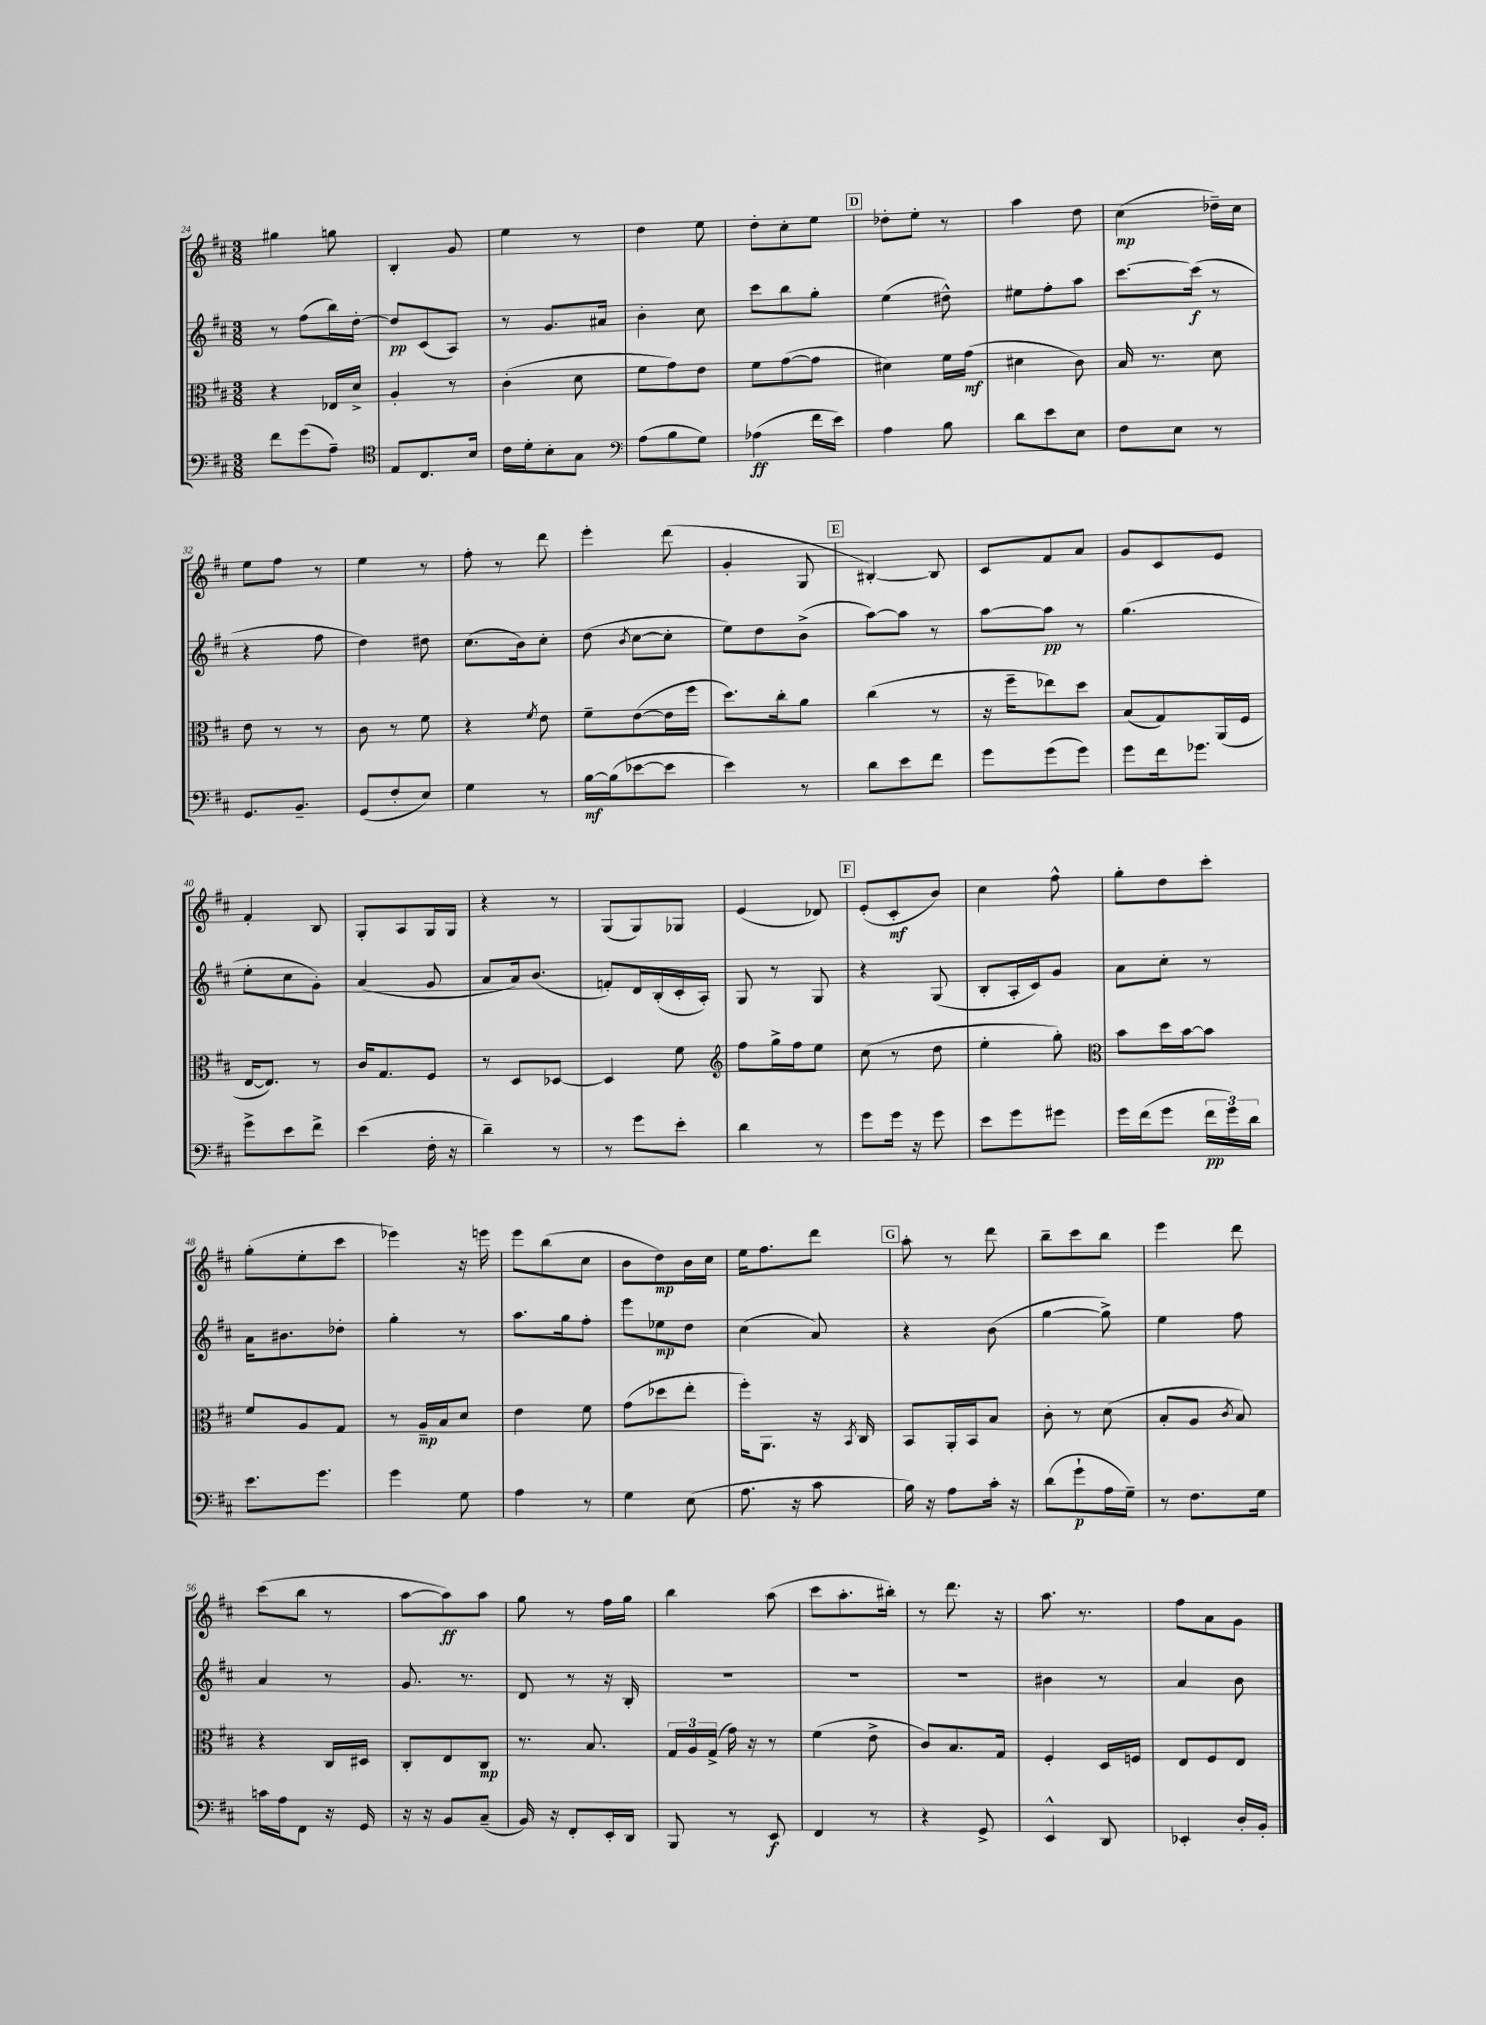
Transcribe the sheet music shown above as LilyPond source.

<<
\new StaffGroup <<
\new Staff = "s0" {
    \clef treble \key d \major \numericTimeSignature \time 3/8
    \autoBeamOff gis''4 g''8 |
    b4-. g'8 |
    e''4 r8 |
    d''4 e''8 |
    d''8[-. cis''8-. e''8] |
    \mark \markup { \box "D" } des''8[-. e''8]-. r8 |
    a''4 d''8 |
    cis''4\mp( des''16[--) cis''16] |
    e''8[ fis''8] r8 |
    e''4 r8 |
    fis''8-. r8 d'''8 |
    e'''4-. d'''8( |
    g'4-. g8 |
    \mark \markup { \box "E" } bis4~-.) bis8 |
    cis'8[ fis'8 a'8] |
    g'8[ cis'8 e'8] |
    fis'4-. b8 |
    g8[-. a8 g16 g16] |
    r4 r8 |
    g8[( g8) ges8] |
    e'4( des'8) |
    \mark \markup { \box "F" } e'8[-.( cis'8-.\mf b'8]) |
    cis''4 fis''8-^ |
    g''8[-. d''8 cis'''8]-. |
    g''8[-.( e''8-. cis'''8] |
    ees'''4) r16 e'''16 |
    e'''8[ b''8( cis''8] |
    b'8[ d''8\mp) b'16 cis''16] |
    e''16[ fis''8. d'''8] |
    \mark \markup { \box "G" } a''8-. r8 d'''8 |
    b''8[-- cis'''8 b''8] |
    e'''4 d'''8 |
    cis'''8[( b''8] r8 |
    a''8[~ a''8\ff) a''8] |
    g''8 r8 fis''16[ g''16] |
    b''4 a''8( |
    cis'''8[ a''8.-. bis''16]-.) |
    r8 d'''8. r16 |
    a''8. r8. |
    fis''8[ a'8 g'8] \bar "|." |
}
\new Staff = "s1" {
    \clef treble \key d \major \numericTimeSignature \time 3/8
    \autoBeamOff r8 fis''8[( b''16) d''16]~-. |
    d''8[\pp cis'8( a8]) |
    r8 g'8.[ ais'16] |
    b'4-. cis''8 |
    cis'''8[ b''8 g''8]-. |
    \mark \markup { \box "D" } e''4( dis''8-^) |
    eis''8[ fis''8-. a''8] |
    cis'''8.[~ cis'''16]\f( r8 |
    r4 fis''8 |
    d''4) dis''8 |
    cis''8.[( b'16) cis''8]-. |
    d''8( \acciaccatura { b'8 } cis''8[~ cis''8]-. |
    e''8[) d''8 b'8]->( |
    \mark \markup { \box "E" } a''8[~) a''8] r8 |
    a''8[~ a''8]\pp r8 |
    g''4.( |
    e''8[-. cis''8 g'8]-.) |
    a'4( g'8 |
    a'8[ a'16) b'8.]( |
    f'8[-.) d'16 b16-.( cis'16-. a16]-.) |
    g8 r8 g8 |
    \mark \markup { \box "F" } r4 g8( |
    b8[-. a16-. cis'16) g'8] |
    a'8[ cis''8]-. r8 |
    a'16[ bis'8. des''8]-. |
    g''4-. r8 |
    a''8.[ g''16 fis''8]-. |
    e'''8[ ees''8\mp d''8] |
    cis''4( a'8) |
    \mark \markup { \box "G" } r4 b'8( |
    g''4~ g''8->) |
    e''4 fis''8 |
    a'4 r8 |
    g'8. r8. |
    d'8 r8 r16 b16-. |
    R4. |
    R4. |
    R4. |
    bis'4 r8 |
    a'4 b'8 \bar "|." |
}
\new Staff = "s2" {
    \clef alto \key d \major \numericTimeSignature \time 3/8
    \autoBeamOff r4 ees16[ d'16]-> |
    a4-. r8 |
    cis'4-.( d'8 |
    fis'8[ g'8) e'8] |
    fis'8[ g'8~( g'8] |
    \mark \markup { \box "D" } dis'4) fis'16[ g'16]\mf( |
    dis'4 cis'8) |
    b16 r8. d'8 |
    e'8 r8 r8 |
    cis'8 r8 fis'8 |
    r4 \acciaccatura { fis'8 } e'8 |
    fis'8[-- e'8~( e'16 fis''16] |
    d''8.[) cis''16-. a'8] |
    \mark \markup { \box "E" } cis''4( r8 |
    r16 fis''16[-- ees''8) d''8] |
    b8[( g8) a,16( fis16] |
    e16[~ e8.]) r8 |
    cis'16[ g8. fis8] |
    r8 d8[ des8]~ |
    des4 fis'8 |
    \clef treble fis''8[ g''16-> fis''16 e''8] |
    \mark \markup { \box "F" } cis''8( r8 d''8 |
    e''4-. g''8-.) |
    \clef alto b'8[ d''16 b'16~ b'8] |
    fis'8[ a8 g8] |
    r8 a16[--\mp b16 d'8] |
    e'4 fis'8 |
    g'8[( des''8 e''8]-. |
    fis''16[-.) a,8.] r16 \acciaccatura { b,8 } cis16 |
    \mark \markup { \box "G" } b,8[ a,16-. b,16 b8] |
    cis'8-. r8 d'8( |
    b8[-. a8] \acciaccatura { cis'8 } b8) |
    r4 cis16[ dis16] |
    cis8[-. e8 cis8]\mp |
    r8. b8. |
    \tuplet 3/2 { g16[ a16 g16]->( } g'16) r16 r8 |
    fis'4( e'8-> |
    cis'8[) b8. g16] |
    fis4-. d16[ f16] |
    e8[ fis8 e8] \bar "|." |
}
\new Staff = "s3" {
    \clef bass \key d \major \numericTimeSignature \time 3/8
    \autoBeamOff fis'8[ g'8( a8]--) |
    \clef tenor e8[ cis8. b16] |
    cis'16[ d'16-. b8-. g8] |
    \clef bass a8[( b8 g8]) |
    aes4\ff( fis'16[ e'16]) |
    \mark \markup { \box "D" } a4 b8 |
    d'8[ e'8 e8] |
    fis8[ e8] r8 |
    g,8.[ b,8.]-- |
    g,8[( fis8-. e8]) |
    g4 r8 |
    b16[~\mf b16( ees'8~ ees'8] |
    e'4) r8 |
    \mark \markup { \box "E" } d'8[ e'8 fis'8] |
    g'8[ g'8( g'8]) |
    g'8[ fis'16 ges'8.] |
    g'8[-> e'8 fis'8]-> |
    e'4( fis16-. r16 |
    d'4--) r8 |
    r8 g'8[ e'8]-. |
    d'4 r8 |
    \mark \markup { \box "F" } g'8[ g'16] r16 g'8 |
    e'8[ g'8 gis'8] |
    g'16[ fis'16( g'8] \tuplet 3/2 { fis'16[\pp g'16) d'16] } |
    e'8.[ g'8.] |
    g'4 g8 |
    a4 r8 |
    g4 e8( |
    a8. r16 cis'8 |
    \mark \markup { \box "G" } b16) r16 a8[ cis'16]-. r16 |
    d'8[( g'8-!\p a16 g16]--) |
    r8 fis8.[ g16] |
    c'16[ a16 fis,8] r16 g,16 |
    r16 r16 b,8[ cis8]--( |
    b,16) r16 fis,8[-. e,16-. d,16] |
    b,,8 r8 e,8\f |
    fis,4 r8 |
    r4 g,8-> |
    e,4-^ d,8 |
    ees,4-. d16[-. b,16]-. \bar "|." |
}
>>
>>
\layout { \context { \Score currentBarNumber = #24 } }
